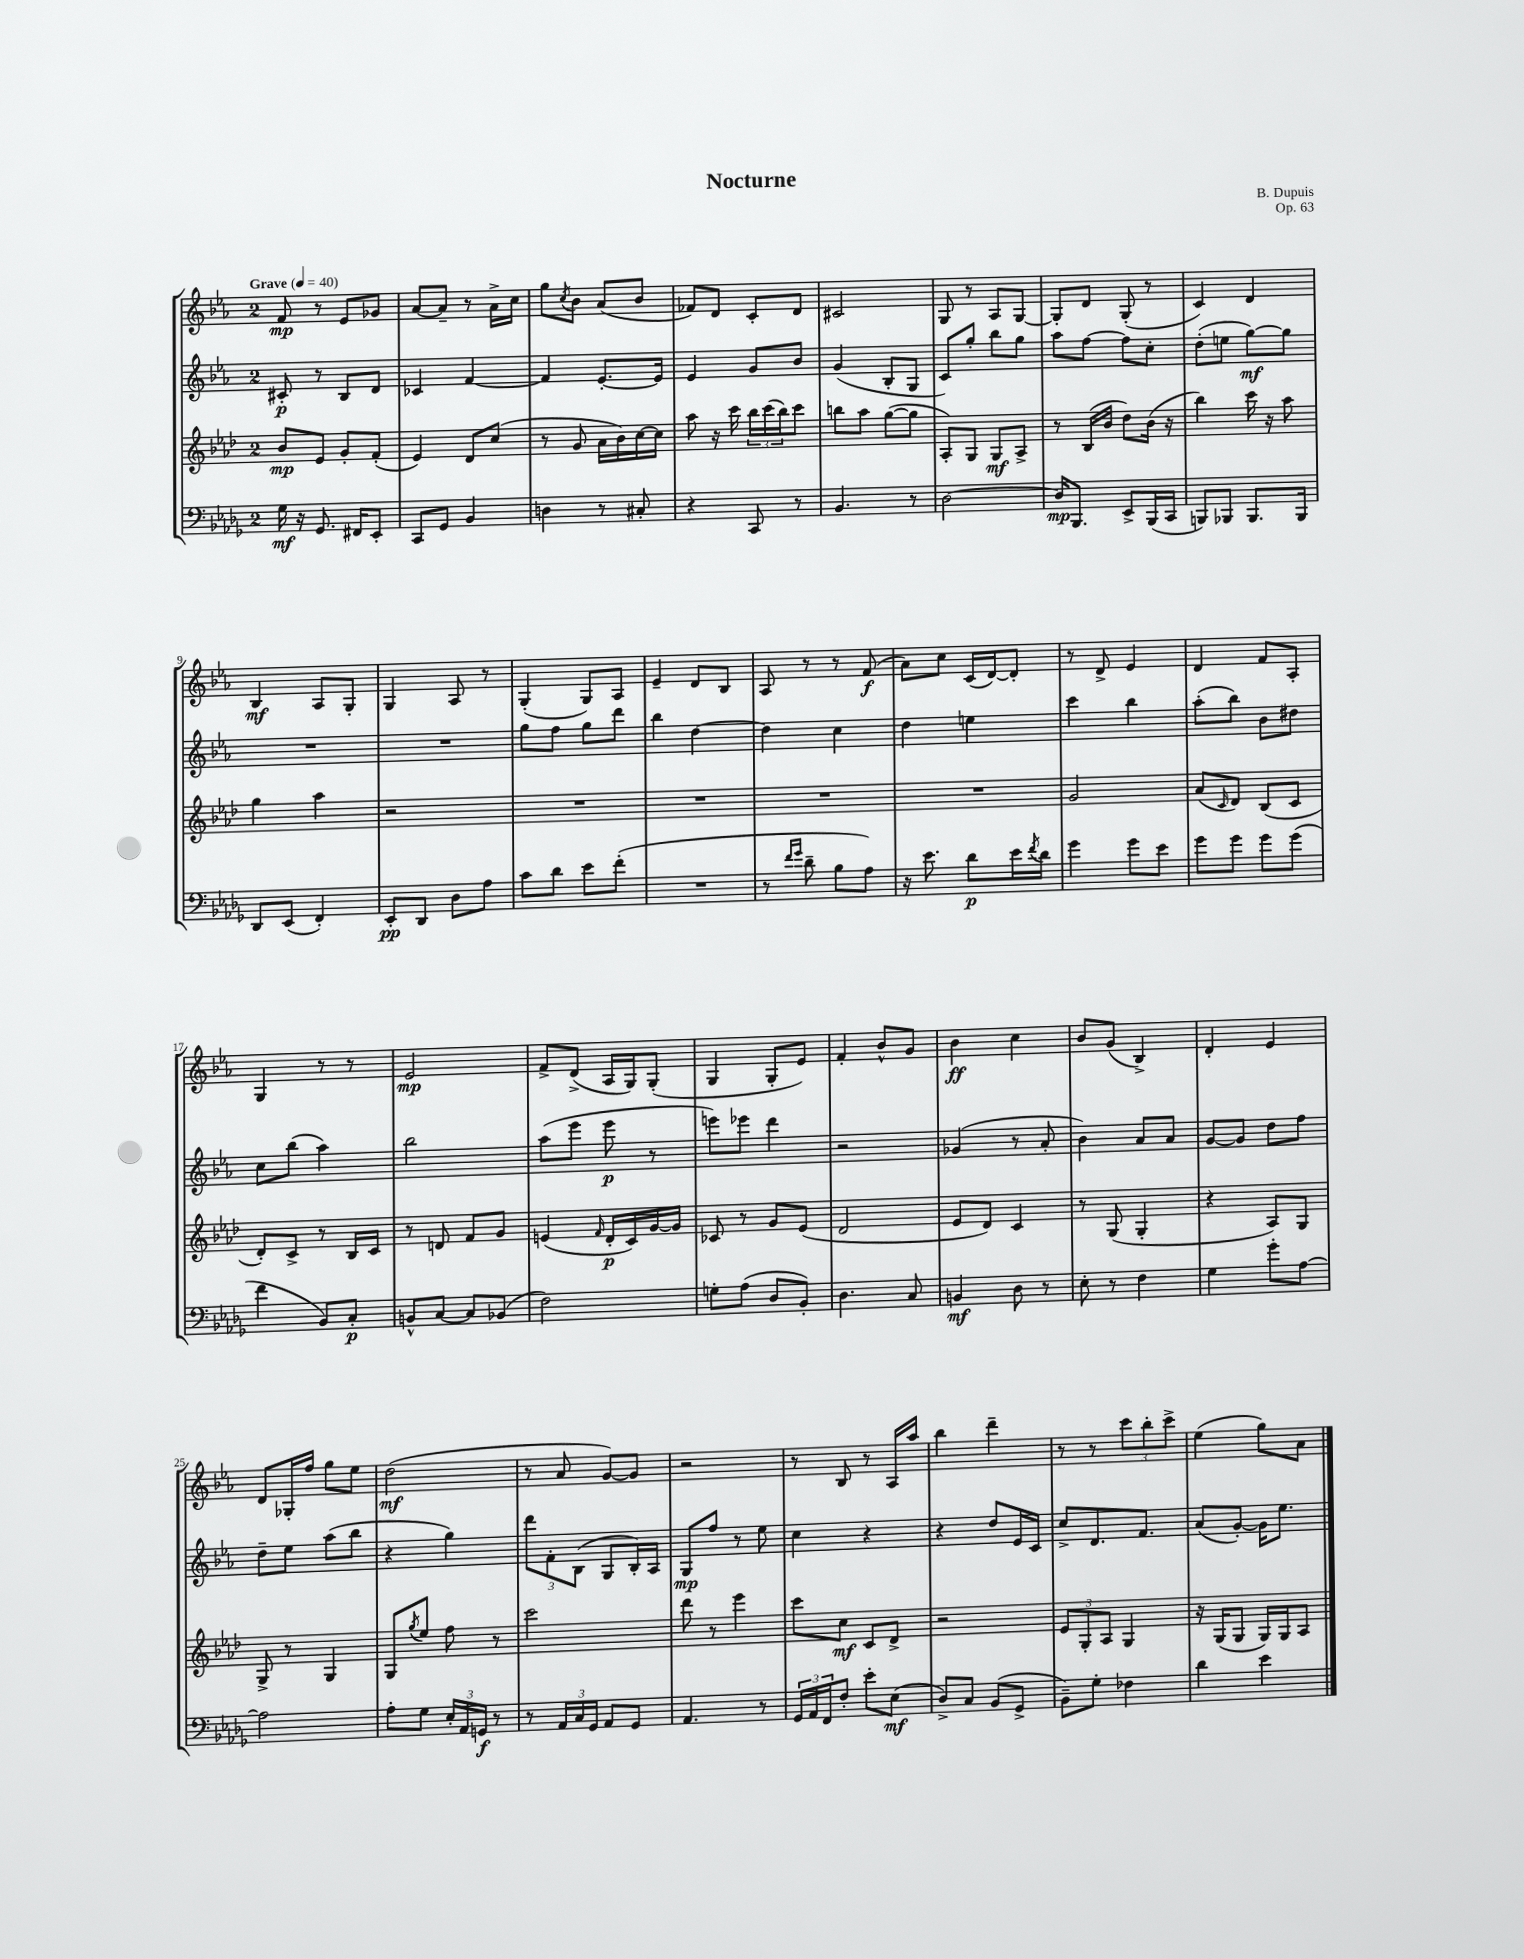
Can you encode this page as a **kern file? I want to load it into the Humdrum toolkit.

**kern	**kern	**kern	**kern
*staff4	*staff3	*staff2	*staff1
*clefF4	*clefG2	*clefG2	*clefG2
*k[b-e-a-d-g-]	*k[b-e-a-d-]	*k[b-e-a-]	*k[b-e-a-]
*M2/4	*M2/4	*M2/4	*M2/4
*MM40	*MM40	*MM40	*MM40
16G-	8b-	8c#'	8f
16r	.	.	.
8.GG-	8e-	8r	8r
.	8g'	8B-	8e-
16FF#	.	.	.
8EE-'	(8f'	8d	8g-
=	=	=	=
8CC	4e-)	4c-	[8a-
8GG-	.	.	8a-~]
4BB-	8d-	[4f	8r
.	(8cc	.	16a-^
.	.	.	16cc
=	=	=	=
4D	8r	4f]	8gg
.	.	.	8qcc
.	8g	.	8b-
8r	16a-	[8.e-'	(8a-
.	16b-)	.	.
8C#'	[16cc	.	8b-
.	16cc]	16e-]	.
=	=	=	=
4r	8aa-	4e-	8f-)
.	16r	.	8d
.	16ccc	.	.
8CC	24bb-	8g	8c'
.	(24ccc	.	.
.	24bb-)	.	.
8r	8ccc	8b-	8d
=	=	=	=
4.BB-	8bb	(4g	2c#
.	8aa-	.	.
.	([8gg	8B-'	.
8r	8gg]	8G	.
=	=	=	=
[2D-	8A-')	8c)	8G
.	8G	8gg'	8r
.	8G	8bb-	8A-
.	8A-^	8gg	[8G
=	=	=	=
16D-]	8r	8aa-	8G']
8.BBB-	.	.	.
.	(16B-	[8ff	8d
.	16b-	.	.
8EE-^	8dd-)	8ff]	(8G'
(16BBB-	(16b-	8cc'	8r
16CC	16r	.	.
=	=	=	=
8BBB)	4bb-)	(8dd'	4c)
8BBB-	.	8ee	.
8.BBB-	16ccc	[8gg)	4d
.	16r	.	.
.	8aa-	8gg]	.
16BBB-	.	.	.
=	=	=	=
8DD-	4gg	2r	4B-
(8EE-	.	.	.
4FF')	4aa-	.	8A-
.	.	.	8G'
=	=	=	=
8EE-'	2r	2r	4G
8DD-	.	.	.
8D-	.	.	8A-
8A-	.	.	8r
=	=	=	=
8c	2r	8gg	(4G'
8d-	.	8ff	.
8e-	.	8gg	8G)
(8f'	.	8ddd	8A-
=	=	=	=
2r	2r	4bb-	4e-~
.	.	[4dd	8d
.	.	.	8B-
=	=	=	=
8r	2r	4dd]	8A-
16qqf	.	.	.
16qqg-	.	.	.
8d-~	.	.	8r
8B-	.	4cc	8r
8A-)	.	.	(8f
=	=	=	=
16r	2r	4dd	8a-)
8.e-	.	.	.
.	.	.	8cc
8d-	.	4ee	(16c
.	.	.	[16d)
16e-	.	.	8d']
8qf	.	.	.
16d-	.	.	.
=	=	=	=
4g-	2g	4ccc	8r
.	.	.	8d^
8g-	.	4bb-	4e-
8e-	.	.	.
=	=	=	=
8g-	(8a-	(8aa-'	4d
.	16qqc	.	.
8g-	8d-)	8bb-)	.
8g-	(8B-	8b-	8f
(8g-	8c	8dd#	8A-'
=	=	=	=
4f	8d-')	8cc	4G
.	8c^	(8bb-	.
8BB-)	8r	4aa-)	8r
8C'	16B-	.	8r
.	16c	.	.
=	=	=	=
8BB^^	8r	2bb-	2e-
[8C	8d	.	.
8C]	8f	.	.
(8BB-	8g	.	.
=	=	=	=
2F)	(4e	(8aa-	8f^
.	.	8eee-	(8d^
.	16qqf	.	.
.	16d-'	8eee-	16A-
.	16c)	.	16G)
.	[16g	8r	(8G'
.	16g]	.	.
=	=	=	=
8G'	8c-	8eee)	4G
(8A-	8r	8eee-	.
8D-	8g	4ddd	8G'
8BB-')	(8e-	.	8e-)
=	=	=	=
4.D-	2d-	2r	4f'
.	.	.	8b-^^
8C	.	.	8g
=	=	=	=
4BB	8e-	(4g-	4b-
.	8d-)	.	.
8D-	4c	8r	4cc
8r	.	8a-'	.
=	=	=	=
8E-'	8r	4b-)	8b-
8r	(8G	.	(8g
4F	4G'	8a-	4B-^)
.	.	8a-	.
=	=	=	=
4G-	4r	[8g	4d'
.	.	8g]	.
8g-'	8A-)	8dd	4e-
[8A-	8G	8ff	.
=	=	=	=
2A-]	8G^	8dd~	8d
.	8r	8ee-	16G-'
.	.	.	16ff
.	4G	(8aa-	8gg
.	.	8bb-	8ee-
=	=	=	=
8A-'	8G	4r	(2dd
.	8qgg	.	.
8G-	8ee-	.	.
24E-'	8ff	4gg)	.
24AA-	.	.	.
24GG	.	.	.
8r	8r	.	.
=	=	=	=
8r	2ccc	12ddd	8r
.	.	12f'	.
24AA-	.	.	8a-
24C	.	(12B-	.
24GG-	.	.	.
8AA-	.	8G	[8g)
8GG-	.	16B-')	8g]
.	.	16A-	.
=	=	=	=
4.AA-	8ddd-	8G	2r
.	8r	8ff	.
.	4eee-	8r	.
8r	.	8ee-	.
=	=	=	=
24GG-	8ccc	4cc	8r
24AA-	.	.	.
24FF	.	.	.
8F'	8cc	.	8B-
8e-'	8c	4r	8r
(8E-	8d-^	.	16A-
.	.	.	16aa-
=	=	=	=
8D-^)	2r	4r	4bb-
8C	.	.	.
(8BB-	.	8dd	4ddd~
8GG-^	.	16e-	.
.	.	16c	.
=	=	=	=
8BB-~)	12e-	8cc^	8r
.	12G'	.	.
8G-'	.	8.d	8r
.	12A-	.	.
4F-	4G	.	12ccc
.	.	8.f	.
.	.	.	12bb-'
.	.	.	12ccc^
=	=	=	=
4d-	16r	(8a-	(4ee-
.	(16G	.	.
.	8G	[8g')	.
4e-	16G)	16g]	8gg)
.	16G	8.ee-	.
.	8A-	.	8a-
==	==	==	==
*-	*-	*-	*-
